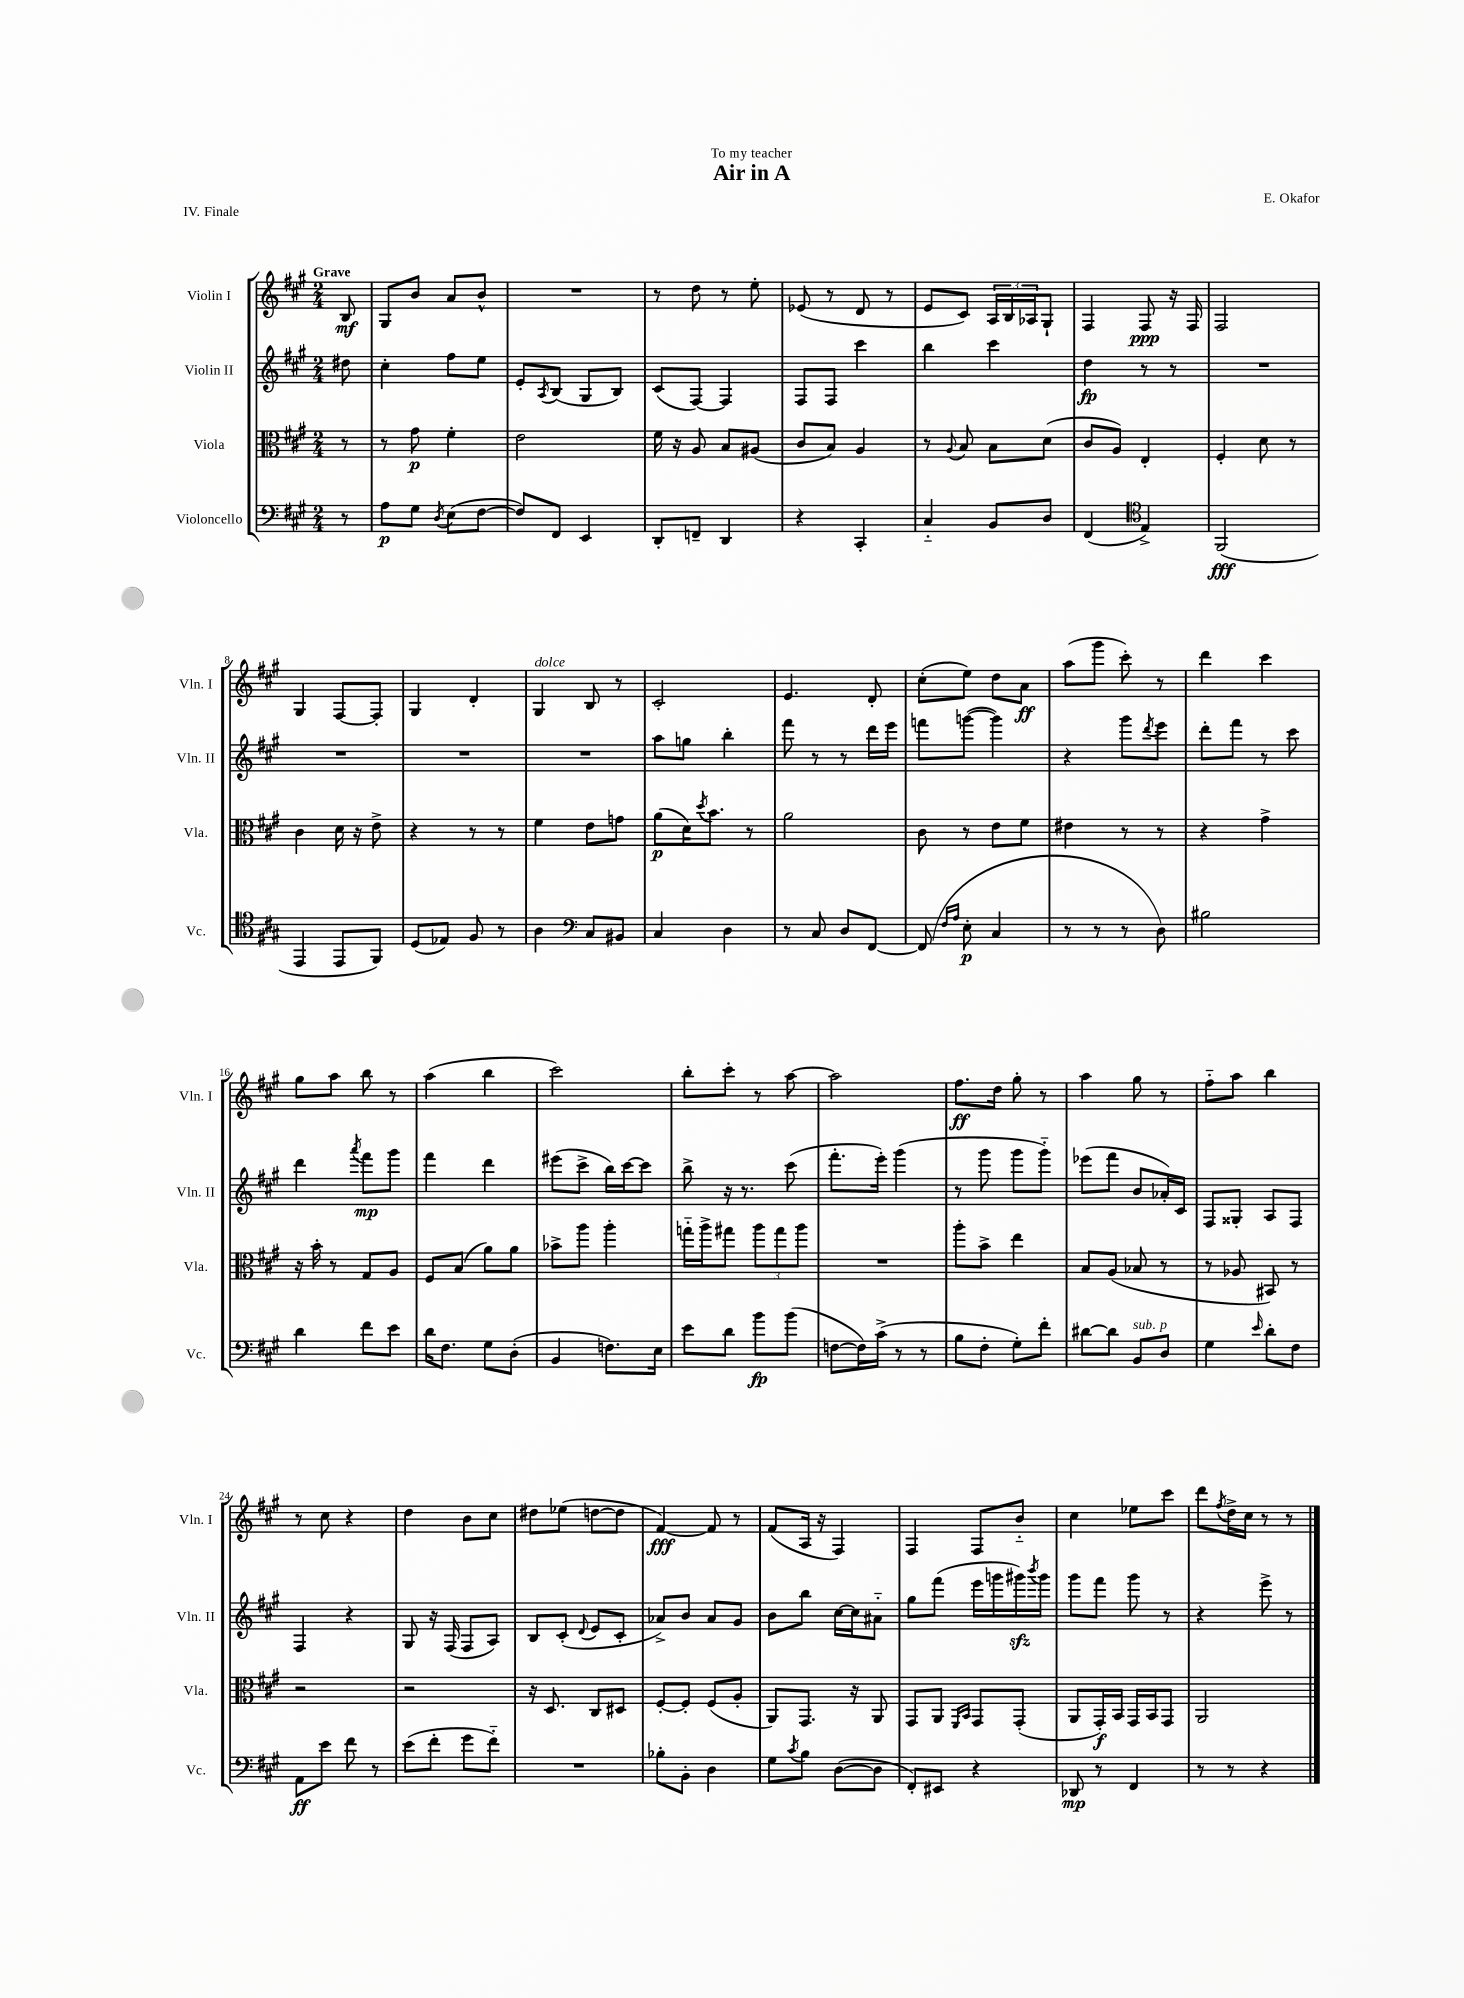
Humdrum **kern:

**kern	**kern	**kern	**kern
*staff4	*staff3	*staff2	*staff1
*clefF4	*clefC3	*clefG2	*clefG2
*k[f#c#g#]	*k[f#c#g#]	*k[f#c#g#]	*k[f#c#g#]
*M2/4	*M2/4	*M2/4	*M2/4
8r	8r	8dd#\	8B/
=	=	=	=
8A\L	8r	4cc#'\	8G#/L
8G#\J	8g#\	.	8b/J
8qD/	.	.	.
(8E\L	4f#'\	8ff#\L	8a/L
[8F#\J	.	8ee\J	8b^^/J
=	=	=	=
8F#/]L)	2e\	8e'/L	2r
.	.	8qA/	.
8FF#/J	.	(8B/J	.
4EE/	.	8G#/L	.
.	.	8B/J)	.
=	=	=	=
8DD'/L	16f#\	(8c#/L	8r
.	16r	.	.
8FF~/J	8A/	[8F#/J)	8dd\
4DD/	8B/L	4F#/]	8r
.	(8A#/J	.	8ee'\
=	=	=	=
4r	8c#/L	8F#/L	(8e-/
.	8B/J)	8F#/J	8r
4CC#'/	4A/	4ccc#\	8d/
.	.	.	8r
=	=	=	=
4C#'~/	8r	4bb\	8e/L
.	8qqA/	.	.
.	8B/	.	8c#/J)
8BB/L	8B\L	4ccc#\	24A/LL
.	.	.	24B/
.	.	.	24A-/J
8D/J	(8d\J	.	8G#`/J
=	=	=	=
(4FF#/	8c#/L	4dd\	4F#/
.	8A/J)	.	.
*clefC4	*	*	*
4E^/)	4E'/	8r	8F#/
.	.	8r	16r
.	.	.	16F#/
=	=	=	=
(2FF#/	4F#'/	2r	2F#/
.	8d\	.	.
.	8r	.	.
=	=	=	=
4EE/	4c#\	2r	4G#/
8EE/L	16d\	.	[8F#/L
.	16r	.	.
8FF#/J)	8e^\	.	8F#'/]J
=	=	=	=
(8D/L	4r	2r	4G#/
8E-/J)	.	.	.
8F#/	8r	.	4d'/
8r	8r	.	.
=	=	=	=
4A\	4f#\	2r	4G#/
*clefF4	*	*	*
8C#/L	8e\L	.	8B/
8BB#/J	8g\J	.	8r
=	=	=	=
4C#/	(8a\L	8aa\L	2c#'/
.	16d\K)	8gg\J	.
.	8qdd/	.	.
.	8.b\J	.	.
4D\	.	4bb'\	.
.	8r	.	.
=	=	=	=
8r	2a\	8fff#\	4.e/
8C#/	.	8r	.
8D/L	.	8r	.
[8FF#/J	.	16ddd\LL	8d'/
.	.	16eee\JJ	.
=	=	=	=
(8FF#/]	8c#\	8fff\L	(8cc#'\L
16qqF#/LL	.	.	.
16qqA/JJ	.	.	.
8E'\	8r	([8ggg\J	8ee\J)
4C#/	8e\L	4ggg\])	8dd\L
.	8f#\J	.	8a\J
=	=	=	=
8r	4e#\	4r	(8aa\L
8r	.	.	8ggg#\J
8r	8r	8ggg#\L	8ccc#'\)
.	.	8qddd/	.
8D\)	8r	8eee\J	8r
=	=	=	=
2B#\	4r	8ddd'\L	4ddd\
.	.	8fff#\J	.
.	4g#^\	8r	4ccc#\
.	.	8ccc#\	.
=	=	=	=
4d\	16r	4ddd\	8gg#\L
.	16b'\	.	.
.	8r	.	8aa\J
.	.	8qaaa/	.
8f#\L	8G#/L	8fff#\L	8bb\
8e\J	8A/J	8ggg#\J	8r
=	=	=	=
16d\LK	8F#/L	4fff#\	(4aa\
8.F#\J	.	.	.
.	(8B/J	.	.
8G#\L	8a\L)	4ddd\	4bb\
(8D'\J	8a\J	.	.
=	=	=	=
4BB/	8b-^\L	(8eee#\L	2ccc#\)
.	8aa\J	8ccc#^\J	.
8.F\L)	4aa'\	16bb\LL)	.
.	.	[16ccc#\J	.
.	.	8ccc#\]J	.
16E\Jk	.	.	.
=	=	=	=
8e\L	16gg'~\LL	8bb^\	8bb'\L
.	16aa^\J	.	.
8d\J	8gg#\J	16r	8ccc#'\J
.	.	8.r	.
8b\L	12aa\L	.	8r
.	12gg#\	.	.
(8b\J	.	(8ccc#\	[8aa\
.	12aa\J	.	.
=	=	=	=
[8F\L	2r	8.fff#'\L	2aa\]
16F\]L)	.	.	.
(16c#^\JJ	.	16eee'\Jk)	.
8r	.	(4ggg#\	.
8r	.	.	.
=	=	=	=
8B\L	8aa'\L	8r	8.ff#\L
8F#'\J	8b^\J	8ggg#\	.
.	.	.	16dd\Jk
8G#'\L)	4ee\	8ggg#\L	8gg#'\
8f#'\J	.	8ggg#'~\J)	8r
=	=	=	=
[8d#\L	8B/L	(8eee-\L	4aa\
8d#\]J	(8A/J	8fff#\J	.
8BB/L	8B-/	8b/L	8gg#\
8D/J	8r	16a-'/L)	8r
.	.	16c#/JJ	.
=	=	=	=
4G#\	8r	8F#/L	8ff#'~\L
.	8A-/	8G##'/J	8aa\J
16qqe/	.	.	.
8d'\L	8BB#/)	8A/L	4bb\
8F#\J	8r	8F#/J	.
=	=	=	=
8AA\L	2r	4F#/	8r
8e\J	.	.	8cc#\
8f#\	.	4r	4r
8r	.	.	.
=	=	=	=
(8e\L	2r	8G#/	4dd\
8f#'\J	.	16r	.
.	.	(16F#/	.
8g#\L	.	8F#/L	8b\L
8f#'~\J)	.	8A/J)	8cc#\J
=	=	=	=
2r	16r	8B/L	8dd#\L
.	8.D/	.	.
.	.	(8c#'/J	(8ee-\J
.	.	8qqd/	.
.	8C#/L	8e/L	[8dd\L
.	8D#/J	8c#'/J	8dd\]J
=	=	=	=
8B-'\L	[8F#'/L	8a-^/L)	[4f#/)
8BB'\J	8F#'/]J	8b/J	.
4D\	(8F#/L	8a-/L	8f#/]
.	8A'/J	8g#/J	8r
=	=	=	=
8G#\L	8AA/L)	8b\L	(8f#/L
8qc#/	.	.	.
8B\J	8.GG#/J	8bb\J	16A/Jk
.	.	.	16r
([8D\L	.	[16cc#\LL	4F#/)
.	16r	16cc#\]J	.
8D\]J	8AA/	8a#'~\J	.
=	=	=	=
8FF#'/L)	8GG#/L	8gg#\L	4F#/
8EE#/J	8AA/J	(8fff#\J	.
.	16qqFF#/LL	.	.
.	16qqBB/JJ	.	.
4r	8GG#/L	16eee\LL	8F#/L
.	.	16ggg\	.
.	(8GG#'/J	16ggg#\)	8b'~/J
.	.	8qbbb/	.
.	.	16ggg#\JJ	.
=	=	=	=
8DD-/	8AA/L	8ggg#\L	4cc#\
8r	16GG#'/L)	8fff#\J	.
.	16BB/JJ	.	.
4FF#/	16GG#/LL	8ggg#\	8ee-\L
.	16BB/J	.	.
.	8GG#/J	8r	8ccc#\J
=	=	=	=
8r	2AA/	4r	8ddd\L
.	.	.	8qff#/
8r	.	.	16dd^\L
.	.	.	16cc#\JJ
4r	.	8eee^\	8r
.	.	8r	8r
==	==	==	==
*-	*-	*-	*-
